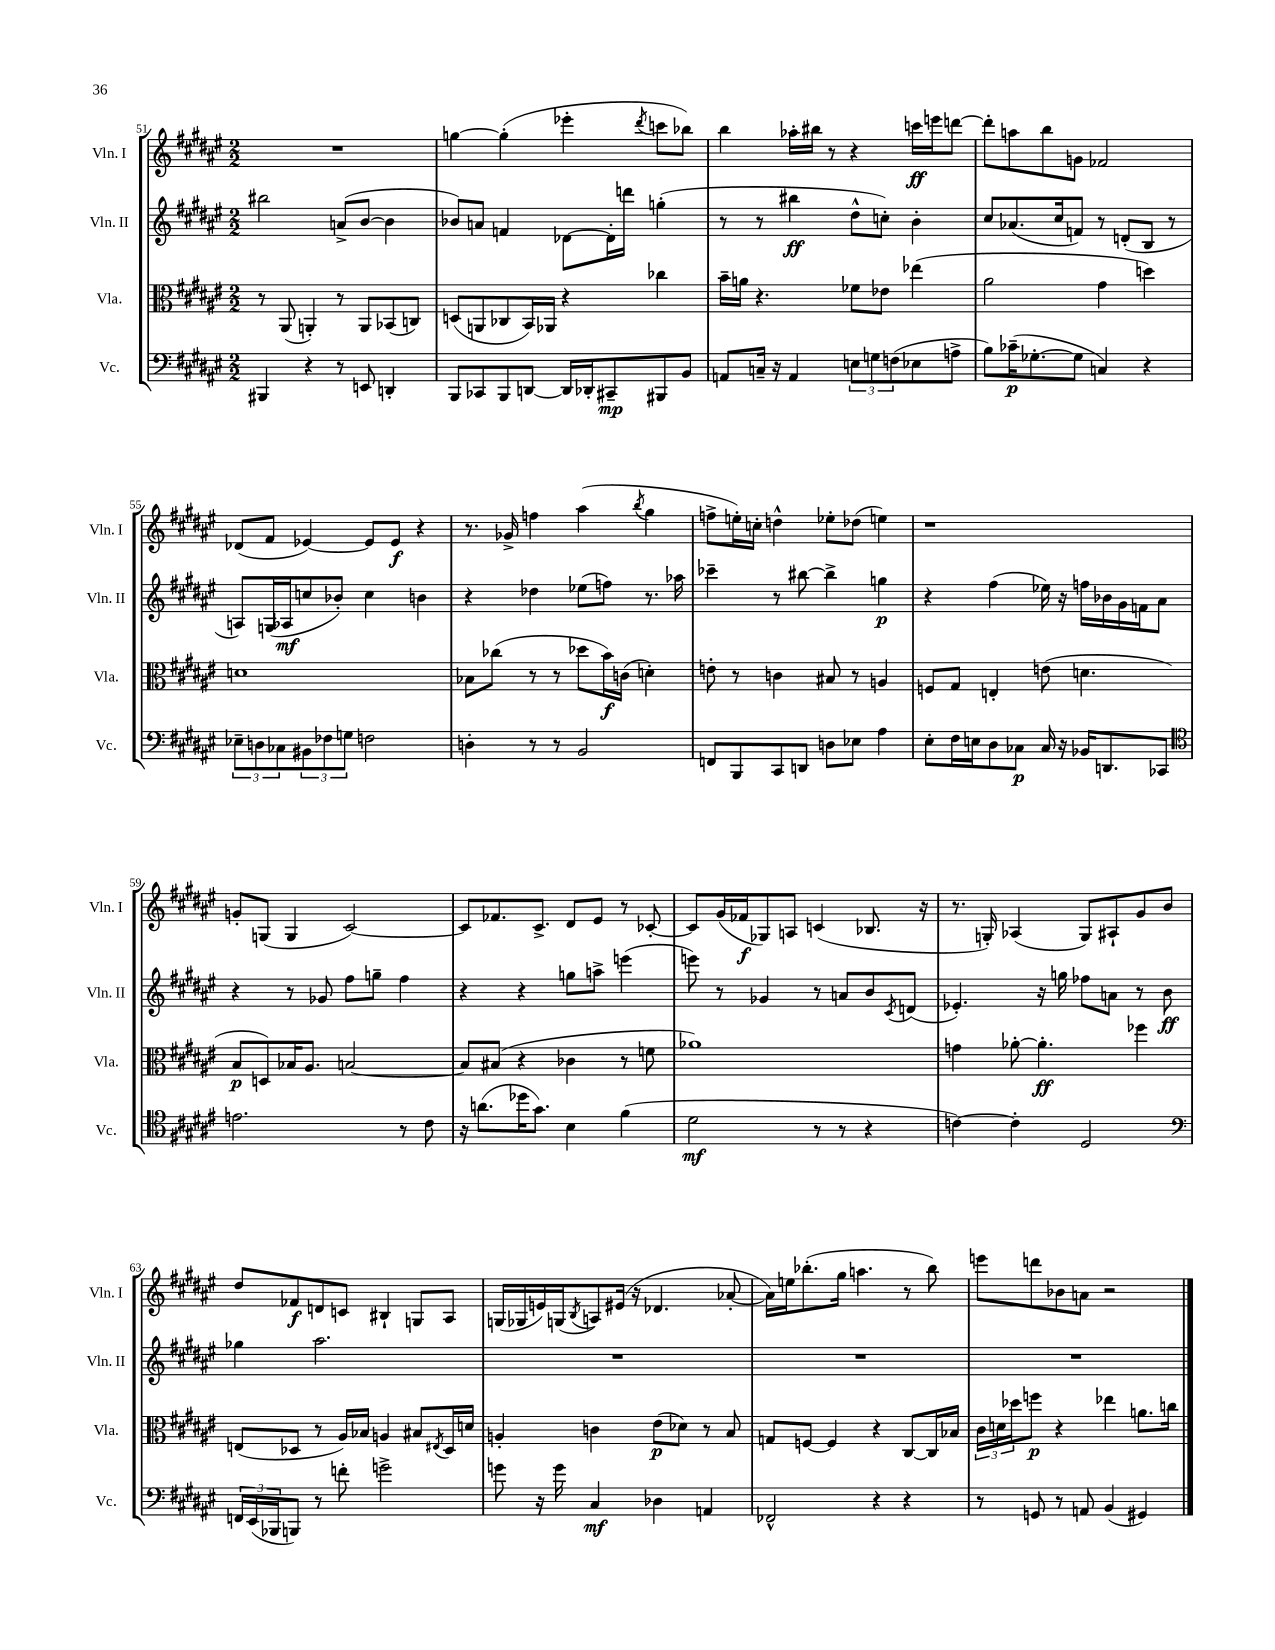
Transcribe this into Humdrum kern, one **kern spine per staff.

**kern	**dynam	**kern	**dynam	**kern	**dynam	**kern	**dynam
*part4	*part4	*part3	*part3	*part2	*part2	*part1	*part1
*staff4	*staff4	*staff3	*staff3	*staff2	*staff2	*staff1	*staff1
*I"Vc.	*	*I"Vla.	*	*I"Vln. II	*	*I"Vln. I	*
*I'Vc.	*	*I'Vla.	*	*I'Vln. II	*	*I'Vln. I	*
*clefF4	*	*clefC3	*	*clefG2	*	*clefG2	*
*k[f#c#g#d#a#e#]	*	*k[f#c#g#d#a#e#]	*	*k[f#c#g#d#a#e#]	*	*k[f#c#g#d#a#e#]	*
*M2/2	*	*M2/2	*	*M2/2	*	*M2/2	*
=51	=51	=51	=51	=51	=51	=51	=51
4BBB#X/	.	8r	.	2bb#X\	.	1r	.
.	.	(8AA#/	.	.	.	.	.
4r	.	4AAn'/)	.	.	.	.	.
8r	.	8r	.	(8an^/L	.	.	.
8EEn/	.	8AA/L	.	[8b/J	.	.	.
4DDn'/	.	(8BB-X/	.	4b\]	.	.	.
.	.	8Cn/J)	.	.	.	.	.
=52	=52	=52	=52	=52	=52	=52	=52
8BBB/L	.	(8Dn/L	.	8b-X/L)	.	[4ggn\	.
8CC-X/	.	8AAn/	.	8an/J	.	.	.
8BBB/	.	8C-X/	.	4fn/	.	(4gg'\]	.
[8DDn/J	.	16BB/L)	.	.	.	.	.
.	.	16AA-X/JJ	.	.	.	.	.
16DD/LL]	.	4r	.	[8d-X\L	.	4eee-X'\	.
16DD-X'/J	.	.	.	.	.	.	.
8CC#X~/	mp	.	.	16d-'\L]	.	.	.
.	.	.	.	16dddn\JJ	.	.	.
.	.	.	.	.	.	8qddd#/	.
8BBB#X/	.	4cc-X\	.	(4ggn'\	.	8cccn\L	.
8BB/J	.	.	.	.	.	8bb-X\J)	.
=53	=53	=53	=53	=53	=53	=53	=53
8AAn/L	.	16b~\LL	.	8r	.	4bb\	.
.	.	16an\JJ	.	.	.	.	.
16Cn~/Jk	.	4.r	.	8r	.	.	.
16r	.	.	.	.	.	.	.
4AA/	.	.	.	4bb#X\	ff	16aa-X'\LL	.
.	.	.	.	.	.	16bb#X\JJ	.
.	.	.	.	.	.	8r	.
12En\L	.	8f-X\L	.	8dd#^^\L	.	4r	.
12Gn\	.	.	.	.	.	.	.
.	.	8e-X\J	.	8ccn'\J)	.	.	.
(12Fn\	.	.	.	.	.	.	.
8E-X\	.	(4ee-X\	.	4b'\	.	16cccn\LL	ff
.	.	.	.	.	.	16eeen\J	.
8An^\J	.	.	.	.	.	[8dddn\J	.
=54	=54	=54	=54	=54	=54	=54	=54
8B\L)	.	2a#\	.	8cc#/L	.	8ddd'\L]	.
(16c-X~\K	p	.	.	(8.a-X/	.	8aan\	.
[8.G-X'\	.	.	.	.	.	.	.
.	.	.	.	.	.	8bb\	.
.	.	.	.	16cc#/k	.	.	.
8G-\J]	.	.	.	8fn/J)	.	8gn\J	.
4Cn/)	.	4g#\	.	8r	.	2f-X/	.
.	.	.	.	(8dn'/L	.	.	.
4r	.	4ddn\)	.	8B/J	.	.	.
.	.	.	.	8r	.	.	.
!!LO:LB:g=z
=55	=55	=55	=55	=55	=55	=55	=55
12E-X~\L	.	1dn	.	8An/L)	.	(8d-X/L	.
12Dn\	.	.	.	.	.	.	.
.	.	.	.	(16Gn/L	.	8f#/J	.
12C-X\	.	.	.	.	.	.	.
.	.	.	.	16A-X/J	mf	.	.
12BB#X\	.	.	.	8ccn/	.	[4e-X/)	.
12F-X\	.	.	.	.	.	.	.
.	.	.	.	8b-X'/J)	.	.	.
12Gn\J	.	.	.	.	.	.	.
2Fn\	.	.	.	4cc\	.	8e-/L]	.
.	.	.	.	.	.	8e-/J	f
.	.	.	.	4bn\	.	4r	.
=56	=56	=56	=56	=56	=56	=56	=56
4Dn'\	.	8B-X\L	.	4r	.	8.r	.
.	.	(8cc-X\J	.	.	.	.	.
.	.	.	.	.	.	16g-X^/	.
8r	.	8r	.	4dd-X\	.	4ffn\	.
8r	.	8r	.	.	.	.	.
2BB/	.	8dd-X\L	.	(8ee-X\L	.	(4aa#\	.
.	.	16b\L)	f	8ffn\J)	.	.	.
.	.	(16cn\JJ	.	.	.	.	.
.	.	.	.	.	.	8qbb/	.
.	.	4dn'\)	.	8.r	.	4gg#\	.
.	.	.	.	16aa-X\	.	.	.
=57	=57	=57	=57	=57	=57	=57	=57
8FFn/L	.	8en'\	.	4ccc-X~\	.	8ffn^\L	.
8BBB/	.	8r	.	.	.	16een'\L)	.
.	.	.	.	.	.	16ccn'\JJ	.
8CC#/	.	4cn\	.	8r	.	4ddn^^\	.
8DDn/J	.	.	.	[8bb#X\	.	.	.
8Dn\L	.	8B#X/	.	4bb#^\]	.	8ee-X'\L	.
8E-X\J	.	8r	.	.	.	(8dd-X\J	.
4A#\	.	4An/	.	4ggn\	p	4een\)	.
=58	=58	=58	=58	=58	=58	=58	=58
8E#'\L	.	8Fn/L	.	4r	.	1r	.
16F#\L	.	8G#/J	.	.	.	.	.
16En\J	.	.	.	.	.	.	.
8D#\	.	4En'/	.	(4ff#\	.	.	.
8C-X\J	p	.	.	.	.	.	.
16C-/	.	(8en\	.	16ee-X\)	.	.	.
16r	.	.	.	16r	.	.	.
16BB-X/KL	.	4.dn\	.	16ffn\LL	.	.	.
8.DDn/	.	.	.	16b-X\	.	.	.
.	.	.	.	16g#\	.	.	.
.	.	.	.	16fn\J	.	.	.
8CC-X/J	.	.	.	8a#\J	.	.	.
!!LO:LB:g=z
=59	=59	=59	=59	=59	=59	=59	=59
*clefC4	*	*	*	*	*	*	*
2.en\	.	8B/L	p	4r	.	8gn'/L	.
.	.	8Dn/)	.	.	.	(8Gn/J	.
.	.	16B-X/K	.	8r	.	4G/	.
.	.	8.A#/J	.	.	.	.	.
.	.	.	.	8g-X/	.	.	.
.	.	[2Bn/	.	8ff#\L	.	[2c#/)	.
.	.	.	.	8ggn~\J	.	.	.
8r	.	.	.	4ff#\	.	.	.
8c#\	.	.	.	.	.	.	.
=60	=60	=60	=60	=60	=60	=60	=60
16r	.	8B/L]	.	4r	.	8c#/L]	.
(8.an\L	.	.	.	.	.	.	.
.	.	(8B#X/J	.	.	.	8.f-X/	.
16dd-X\K	.	4r	.	4r	.	.	.
8.g#\J)	.	.	.	.	.	8.c#^/J	.
4B\	.	4c-X\	.	8ggn\L	.	8d#/L	.
.	.	.	.	8aan^\J	.	8e#/J	.
(4f#\	.	8r	.	(4eeen\	.	8r	.
.	.	8fn\	.	.	.	[8c-X'/	.
=61	=61	=61	=61	=61	=61	=61	=61
2d#\	mf	1a-X)	.	8eeen\)	.	8c-/L]	.
.	.	.	.	8r	.	(16g#/L	.
.	.	.	.	.	.	16f-X/J	f
.	.	.	.	4g-X/	.	8G-X/)	.
.	.	.	.	.	.	8An/J	.
8r	.	.	.	8r	.	(4cn/	.
8r	.	.	.	8an/L	.	.	.
4r	.	.	.	8b/	.	8.B-X/	.
.	.	.	.	8qc#/	.	.	.
.	.	.	.	(8dn/J	.	.	.
.	.	.	.	.	.	16r	.
=62	=62	=62	=62	=62	=62	=62	=62
[4cn\)	.	4gn\	.	4.e-X'/)	.	8.r	.
.	.	.	.	.	.	16Gn'/)	.
4c'\]	.	[8a-X'\	.	.	.	(4A-X/	.
.	.	4.a-'\]	ff	16r	.	.	.
.	.	.	.	16ggn\	.	.	.
2D#/	.	.	.	8ff-X\L	.	8G/L)	.
.	.	.	.	8an\J	.	8A#X`/	.
.	.	4ff-X\	.	8r	.	8g#/	.
.	.	.	.	8b\	ff	8b/J	.
!!LO:LB:g=z
=63	=63	=63	=63	=63	=63	=63	=63
*clefF4	*	*	*	*	*	*	*
24FFn/LL	.	(8En/L	.	4gg-X\	.	8dd#/L	.
(24EE#/	.	.	.	.	.	.	.
24BBB-X/J	.	.	.	.	.	.	.
8BBBn/J)	.	8D-X/J	.	.	.	8f-X/	f
8r	.	8r	.	2.aa#\	.	8dn/	.
8fn'\	.	16A#/LL)	.	.	.	8cn/J	.
.	.	16B-X/JJ	.	.	.	.	.
2gn^\	.	4An/	.	.	.	4B#X`/	.
.	.	8B#X/L	.	.	.	8Gn/L	.
.	.	8qE#X/	.	.	.	.	.
.	.	16D-/L	.	.	.	8A#/J	.
.	.	16dn/JJ	.	.	.	.	.
=64	=64	=64	=64	=64	=64	=64	=64
8gn\	.	4An'/	.	1r	.	(16Gn/LL	.
.	.	.	.	.	.	16G-X/	.
16r	.	.	.	.	.	16en/)	.
16g\	.	.	.	.	.	(16Gn/J	.
.	.	.	.	.	.	8qB/	.
4C#/	mf	4cn\	.	.	.	8An/)	.
.	.	.	.	.	.	(16e#X/Jk	.
.	.	.	.	.	.	16r	.
4D-X\	.	(8e#\L	p	.	.	4.d-X/	.
.	.	8d-X\J)	.	.	.	.	.
4AAn/	.	8r	.	.	.	.	.
.	.	8B/	.	.	.	[8a-X'/	.
=65	=65	=65	=65	=65	=65	=65	=65
2FF-X^^/	.	8Gn/L	.	1r	.	16a-\LL])	.
.	.	.	.	.	.	16een\J	.
.	.	[8Fn/J	.	.	.	(8.bb-X'\	.
.	.	4F/]	.	.	.	.	.
.	.	.	.	.	.	16gg#\Jk	.
.	.	.	.	.	.	4.aan\	.
4r	.	4r	.	.	.	.	.
4r	.	[8C#/L	.	.	.	8r	.
.	.	16C#/L]	.	.	.	8bb-\)	.
.	.	16B-X/JJ	.	.	.	.	.
=66	=66	=66	=66	=66	=66	=66	=66
8r	.	24c#\LL	.	1r	.	8eeen\L	.
.	.	24dn\	.	.	.	.	.
.	.	24dd-X\J	.	.	.	.	.
8GGn/	.	8ffn\J	p	.	.	8dddn\	.
8r	.	4r	.	.	.	8b-X\	.
8AAn/	.	.	.	.	.	8an\J	.
(4BB/	.	4ee-X\	.	.	.	2r	.
4GG#X/)	.	8.an\L	.	.	.	.	.
.	.	16ccn\Jk	.	.	.	.	.
==	==	==	==	==	==	==	==
*-	*-	*-	*-	*-	*-	*-	*-
